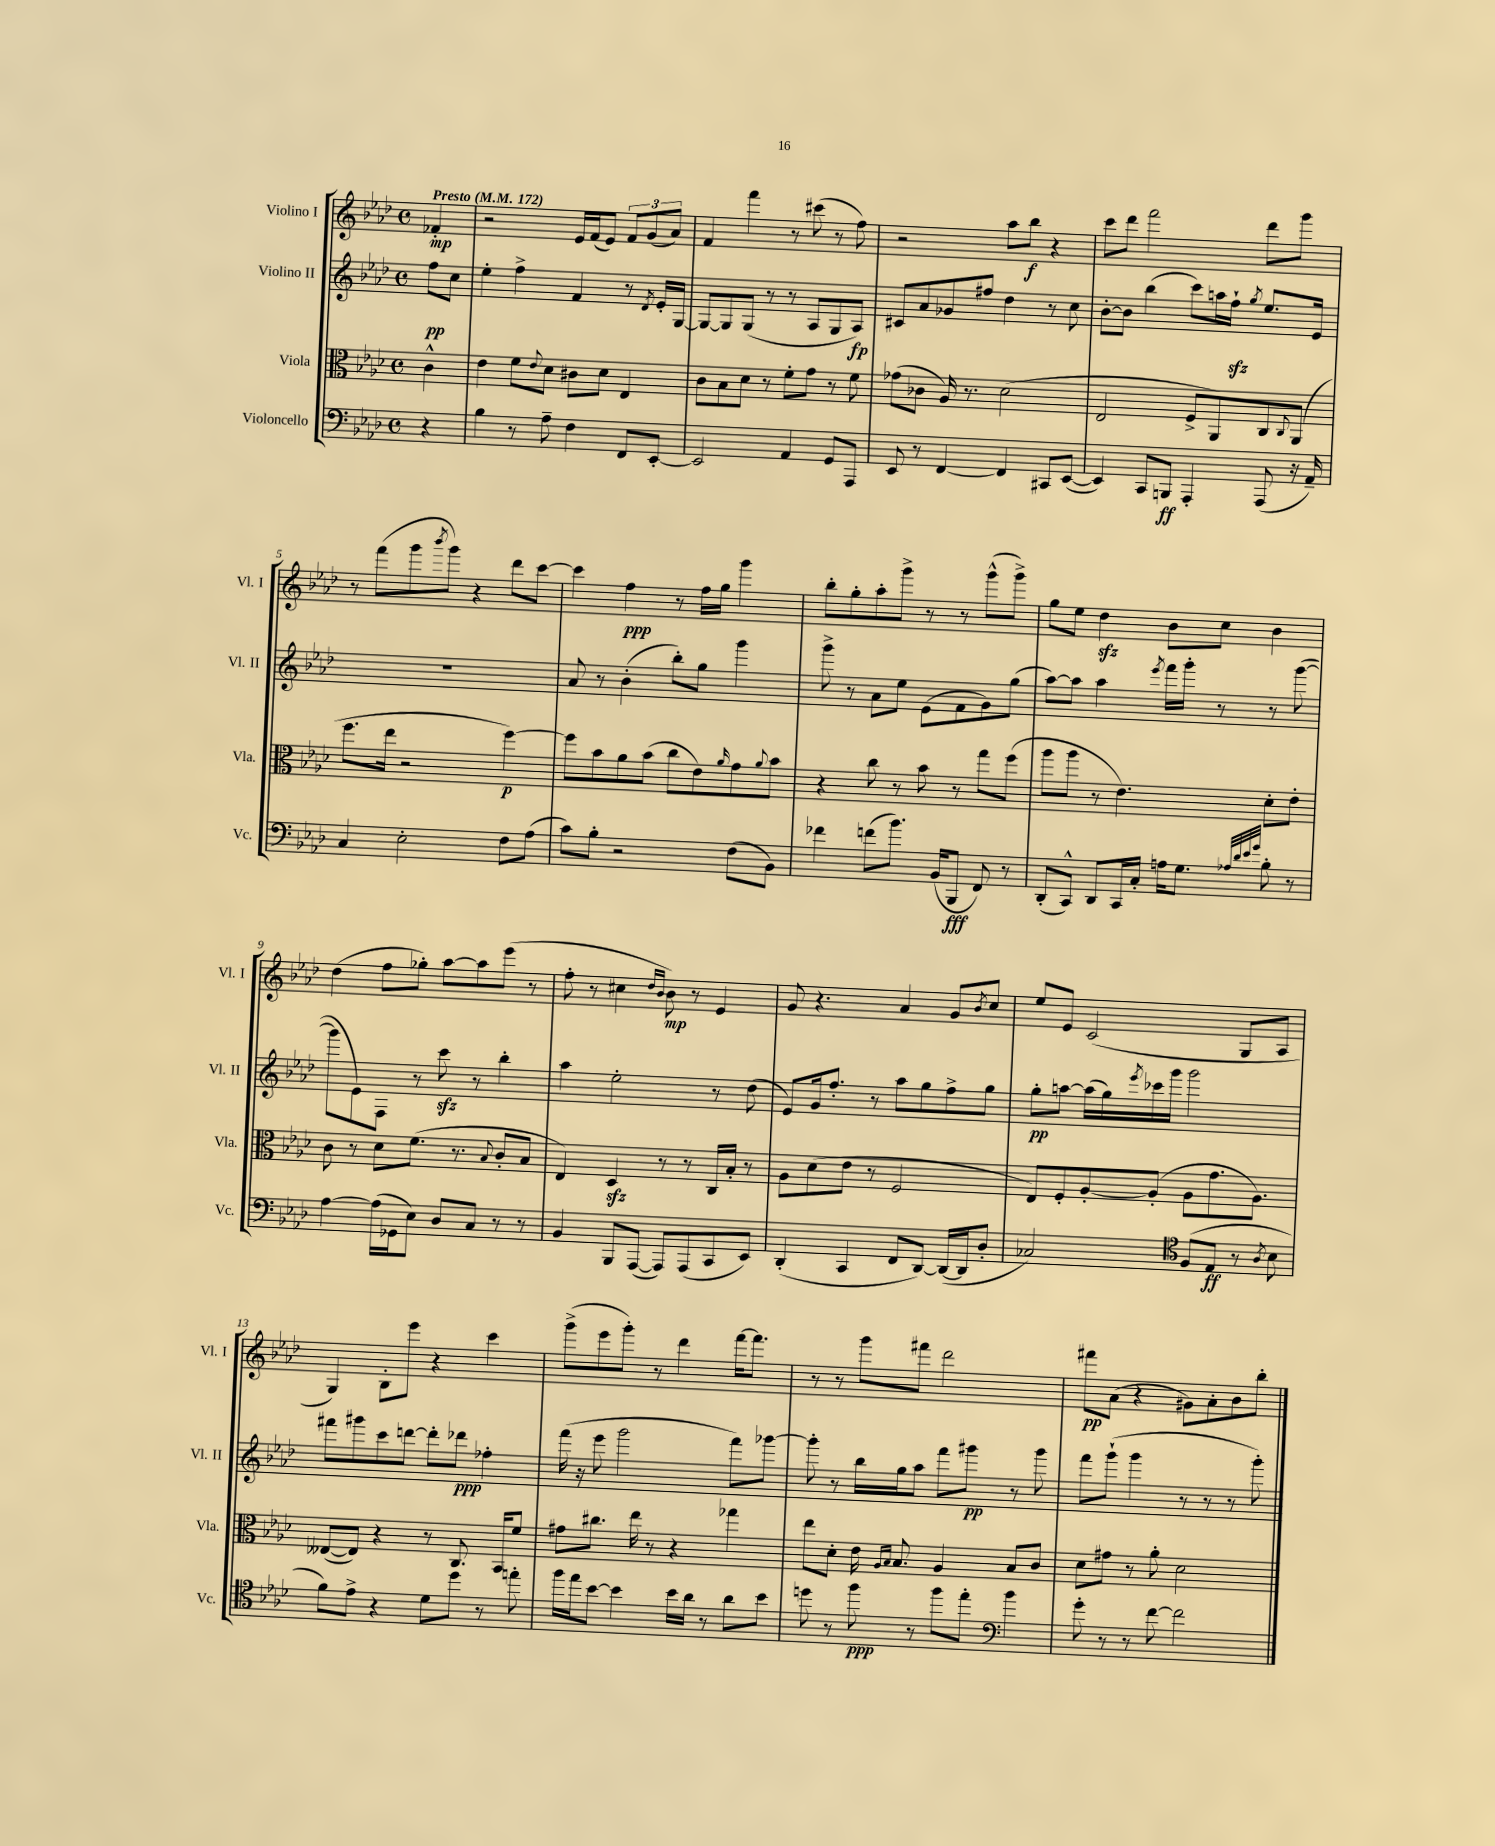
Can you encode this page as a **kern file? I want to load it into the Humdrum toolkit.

**kern	**kern	**kern	**kern
*staff4	*staff3	*staff2	*staff1
*clefF4	*clefC3	*clefG2	*clefG2
*k[b-e-a-d-]	*k[b-e-a-d-]	*k[b-e-a-d-]	*k[b-e-a-d-]
*M4/4	*M4/4	*M4/4	*M4/4
*met(c)	*met(c)	*met(c)	*met(c)
*MM172	*MM172	*MM172	*MM172
4r	4c^^	8ff	4f-'
.	.	8cc	.
=	=	=	=
4B-	4e-	4ee-'	2r
8r	8f	4ff^	.
.	8qqe-	.	.
8A-~	8d-	.	.
4F	8c#	4f	16e-
.	.	.	(16f
.	8d-	.	8e-)
8FF	4E-	8r	12f
.	.	.	(12g
.	.	8qd-	.
[8EE-'	.	16e-'	.
.	.	.	12a-)
.	.	[16G	.
=	=	=	=
2EE-]	8c	8G_	4f
.	8B-	8G]	.
.	8d-	(8G	4fff
.	8r	8r	.
4AA-	8f'	8r	8r
.	8g	8A-	(8ccc#
8GG	8r	8G	8r
8AAA-	8f	8A-)	8ff)
=	=	=	=
8EE-	(8g-	8c#	2r
8r	8c-	8a-	.
[4FF	16A-)	8g-	.
.	8.r	.	.
.	.	8ff#	.
4FF]	(2d-	4dd-	8aa-
.	.	.	8bb-
8CC#	.	8r	4r
([8EE-	.	8cc	.
=	=	=	=
4EE-])	2E-	[8b-'	8ccc
.	.	8b-]	8ddd-
8CC	.	(4bb-	2fff
8BBB	.	.	.
4AAA-'	8F^	8ccc)	.
.	8AA-)	16aa	.
.	.	16ff`	.
.	.	8qgg	.
(8AAA-	8C	8.ee-	8ddd-
.	8qqC	.	.
16r	(8AA-	.	8ggg
16AA-~)	.	16e-	.
=	=	=	=
4C	8.ff	1r	8r
.	.	.	(8fff
.	16ee-	.	.
2E-'	2r	.	8ggg
.	.	.	8qbbb-
.	.	.	8ggg)
.	.	.	4r
8F	[4ff)	.	8ddd-
(8A-	.	.	[8ccc
=	=	=	=
8c)	8ff]	8a-	4ccc]
8B-'	8b-	8r	.
2r	8a-	(4b-'	4ff
.	(8b-	.	.
.	8cc	8bb-')	8r
.	8e-)	8gg	16ff
.	.	.	16gg
.	16qqa-	.	.
(8F	8g	4ggg	4ggg
.	8qqa-	.	.
8BB-)	8b-	.	.
=	=	=	=
4f-	4r	8ggg^	8bb-'
.	.	8r	8gg'
(8f	8cc	8a-	8aa-'
8.b-)	8r	8ee-	8ggg^
.	8b-	(8e-	8r
(16BB-	.	.	.
8BBB-	8r	8f	8r
8FF)	8gg	8g)	(8ggg^^
8r	(8ff	(8gg	8ggg^)
=	=	=	=
(8DD-'	8aa-	[8aa-)	8gg
8CC^^)	8aa-	8aa-]	8ee-
8DD-	8r	4aa-	4dd-
16CC	4.e-)	.	.
16C'	.	.	.
.	.	8qeee-	.
16A	.	16fff	8b-
8.G	.	16ggg'	.
.	.	8r	8cc
32qqA-	.	.	.
32qqd-	.	.	.
32qqe-	.	.	.
32qqg	.	.	.
8B-'	8d-'	8r	4b-
8r	8e-'	([8ggg	.
=	=	=	=
[4A-	8c	8ggg]	(4dd-
.	8r	8e-)	.
(16A-]	8d-	8F	8ff
16GG-	.	.	.
8E-)	(8.f	8r	8gg-')
8D-	.	8ccc	[8aa-
.	8.r	.	.
8C	.	8r	8aa-]
.	8qqB-	.	.
8r	8c'	4bb-'	(8eee-
8r	8B-	.	8r
=	=	=	=
4BB-	4E-)	4aa-	8ff'
.	.	.	8r
8BBB-	4D-	2ee-'	4cc#
([8AAA-	.	.	.
.	.	.	16qqdd-
.	.	.	16qqb-
8AAA-])	8r	.	8b-)
(8AAA-	8r	.	8r
8CC	16C	8r	4e-
.	16B-'	.	.
8EE-)	8r	(8dd-	.
=	=	=	=
(4DD-'	8A-	8e-)	8g
.	(8d-	16g	4.r
.	.	8.ff'	.
4CC	8e-	.	.
.	8r	8r	.
8FF	2F	8aa-	4a-
[8DD-)	.	8gg	.
(16DD-_	.	8ff^	8g
16DD-]	.	.	.
.	.	.	8qb-
8D-'	.	8gg	8cc
=	=	=	=
2C-)	8E-)	8gg'	8ee-
.	8F'	[8aa	8e-
.	[8A-'	(16aa]	(2c
.	.	16gg)	.
.	.	8qeee-	.
.	(8A-']	16ccc-	.
.	.	16ggg	.
*clefC4	*	*	*
(8F	8A-	2ggg	.
8E-	8.g	.	.
8r	.	.	8G
.	8.A-)	.	.
8qA-	.	.	.
8B-	.	.	8A-
=	=	=	=
8f)	([8E--	8fff#	4G)
8e-^	8E--])	8ggg#	.
4r	4r	8ccc	8B-'
.	.	[8ddd	8eee-
8d-	8r	8ddd']	4r
8dd-	8.C	8ddd-	.
8r	.	4ff-'	4ccc
.	16BB-	.	.
8ee'	8f	.	.
=	=	=	=
16ff	8g#	(16fff	(8ggg^
16ee-	.	16r	.
[8b-	8.cc#	8eee-	8eee-
4b-]	.	2ggg	8ggg')
.	16ee-	.	.
.	8r	.	8r
16b-	4r	.	4ddd-
16a-	.	.	.
8r	.	.	.
8a-	4gg-	8fff)	[16fff
.	.	.	8.fff]
8b-	.	[8ggg-	.
=	=	=	=
8dd	8ee-	8ggg-']	8r
8r	8d-'	8r	8r
8ff	16e-	16bb-	8ggg
.	16qqA-	.	.
.	16qqB-	.	.
.	8.B-	16gg	.
8r	.	8aa-	8fff#
8ff	4A-	8fff	2ddd-
8ee-'	.	8ggg#	.
*clefF4	*	*	*
4b-	8B-	8r	.
.	8c	8ggg#	.
=	=	=	=
8g'	8d-	8fff	8fff#
8r	8g#	(8ggg`	(8a-
8r	8r	4ggg	4r
[8f	8a-'	.	.
2f]	2d-	8r	8g#)
.	.	8r	8a-'
.	.	8r	8b-
.	.	8ggg')	8bb-'
==	==	==	==
*-	*-	*-	*-
